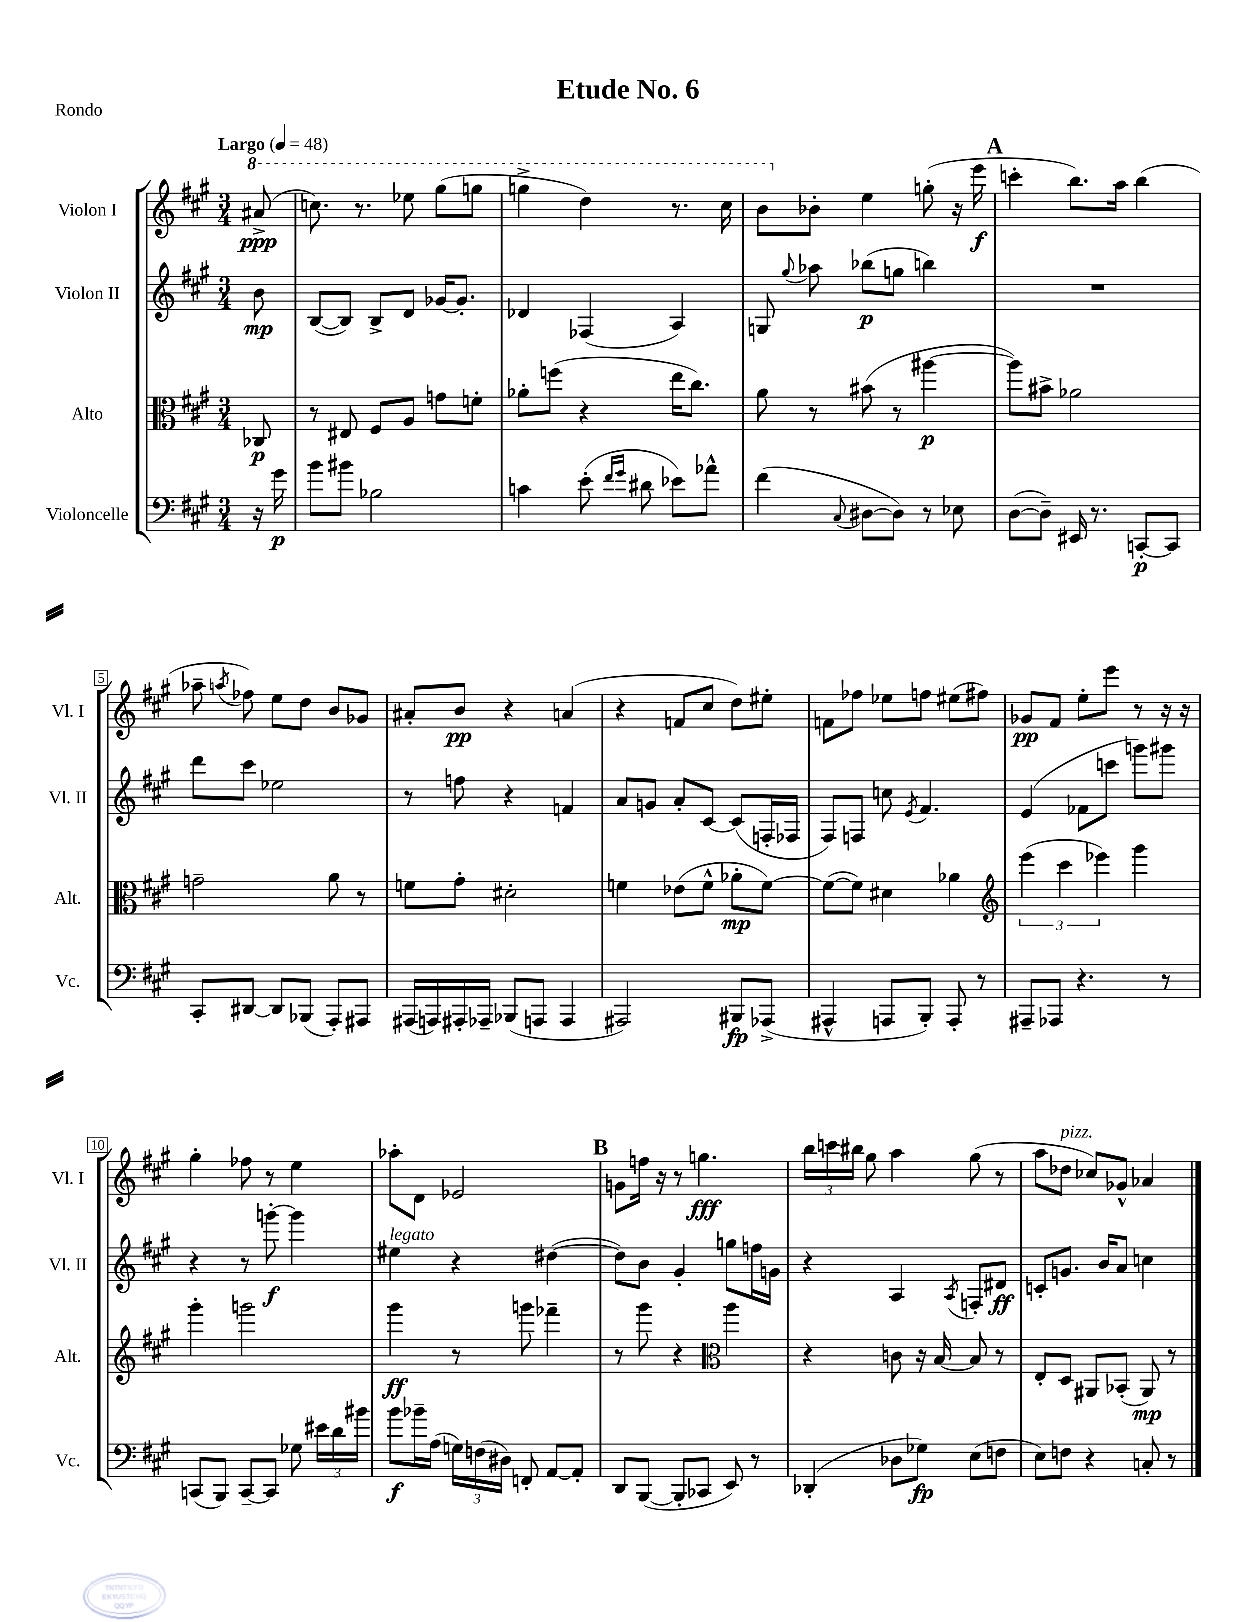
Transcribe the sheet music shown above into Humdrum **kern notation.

**kern	**kern	**kern	**kern
*staff4	*staff3	*staff2	*staff1
*clefF4	*clefC3	*clefG2	*clefG2
*k[f#c#g#]	*k[f#c#g#]	*k[f#c#g#]	*k[f#c#g#]
*M3/4	*M3/4	*M3/4	*M3/4
*MM48	*MM48	*MM48	*MM48
16r	8C-	8b	(8aa#^
16g#	.	.	.
=	=	=	=
8b	8r	([8B	8.ccc)
8b#	8E#	8B])	.
.	.	.	8.r
2B-	8F#	8B^	.
.	8A	8d	8eee-
.	8g	[16g-	(8ggg#
.	.	8.g-']	.
.	8f'	.	8ggg
=	=	=	=
4c	8a-'	4d-	4ggg^
.	(8ff	.	.
(8e'	4r	(4F-	4ddd)
16qqf#	.	.	.
16qqg#	.	.	.
8d#	.	.	.
8e-)	16ee	4A)	8.r
.	8.cc#)	.	.
8a-^^	.	.	.
.	.	.	16ccc#
=	=	=	=
(4f#	8a	8G	8bb
.	.	8qqgg#	.
.	8r	8aa-	8b-'
8qqC#	.	.	.
[8D#	(8b#	(8bb-	4ee
8D#])	8r	8gg	.
8r	[4aa#	4bb)	(8gg'
8E-	.	.	16r
.	.	.	16eee
=	=	=	=
([8D	8aa#])	2.r	4ccc'
8D~])	8b#^	.	.
16EE#	2a-	.	8.bb)
8.r	.	.	.
.	.	.	16aa
[8CC'	.	.	(4bb
8CC]	.	.	.
=	=	=	=
8CC#'	2g~	8ddd	8aa-~
.	.	.	8qaa
[8DD#	.	8ccc#	8ff-)
8DD#]	.	2ee-	8ee
(8BBB-	.	.	8dd
8AAA')	8a	.	8b
8AAA#	8r	.	8g-
=	=	=	=
(16AAA#	8f	8r	8a#'
16AAA)	.	.	.
16AAA#'	8g#'	8ff	8b
16AAA-~	.	.	.
(8BBB-	2d#'	4r	4r
8AAA	.	.	.
4AAA	.	4f	(4a
=	=	=	=
2AAA#)	4f	8a	4r
.	.	8g	.
.	(8e-	8a'	8f
.	8f^^	[8c#	8cc#
8BBB#	8a-'	(8c#]	8dd)
(8AAA-^	[8f)	16F'	8ee#'
.	.	16F-	.
=	=	=	=
4AAA#^^	(8f_	8F#)	8f
.	8f])	8F	8ff-
8AAA	4d#	8cc	8ee-
.	.	8qe	.
8BBB')	.	4.f#	8ff
8AAA'	4a-	.	(8ee#
8r	.	.	8ff#)
=	=	=	=
*	*clefG2	*	*
8AAA#~	(6eee	(4e	8g-
8AAA-	.	.	8f#
.	6ccc#	.	.
4.r	.	8f-	8ee'
.	6eee-)	.	.
.	.	8ccc	8eee
.	4ggg#	8ggg)	8r
8r	.	8ggg#	16r
.	.	.	16r
=	=	=	=
(8CC	4ggg#'	4r	4gg#'
8BBB)	.	.	.
[8CC~	2ggg	8r	8ff-
8CC]	.	[8ggg'	8r
8G-	.	4ggg]	4ee
24e#	.	.	.
24d	.	.	.
24b#	.	.	.
=	=	=	=
8b	4ggg#	4ee#	8aa-'
16b-~	.	.	8d
(16A	.	.	.
24G)	8r	4r	2e-
(24F	.	.	.
24D#)	.	.	.
8FF'	8ggg	.	.
[8AA	4fff-~	([4dd#	.
8AA']	.	.	.
=	=	=	=
8DD	8r	8dd#])	8g
([8BBB	8ggg#	8b	16ff
.	.	.	16r
8BBB']	4r	4g#'	8r
8CC-	.	.	4.gg
*	*clefC3	*	*
8EE)	4aa	8gg	.
8r	.	16ff	.
.	.	16g	.
=	=	=	=
(4DD-'	4r	4r	24bb
.	.	.	24ccc
.	.	.	24bb#
.	.	.	8gg#
8D-	8c	4A	4aa
8G-)	16r	.	.
.	[16B	.	.
.	.	8qA	.
(8E	8B]	8F'	(8gg#
8F	8r	8d#	8r
=	=	=	=
8E)	8E'	8c'	8aa
8F	8D	8.g	8dd-
4r	8AA#	.	8cc-)
.	.	16b	.
.	(8BB-'	8a	8g-^^
8C'	8AA#)	4cc	4a-
8r	8r	.	.
==	==	==	==
*-	*-	*-	*-
